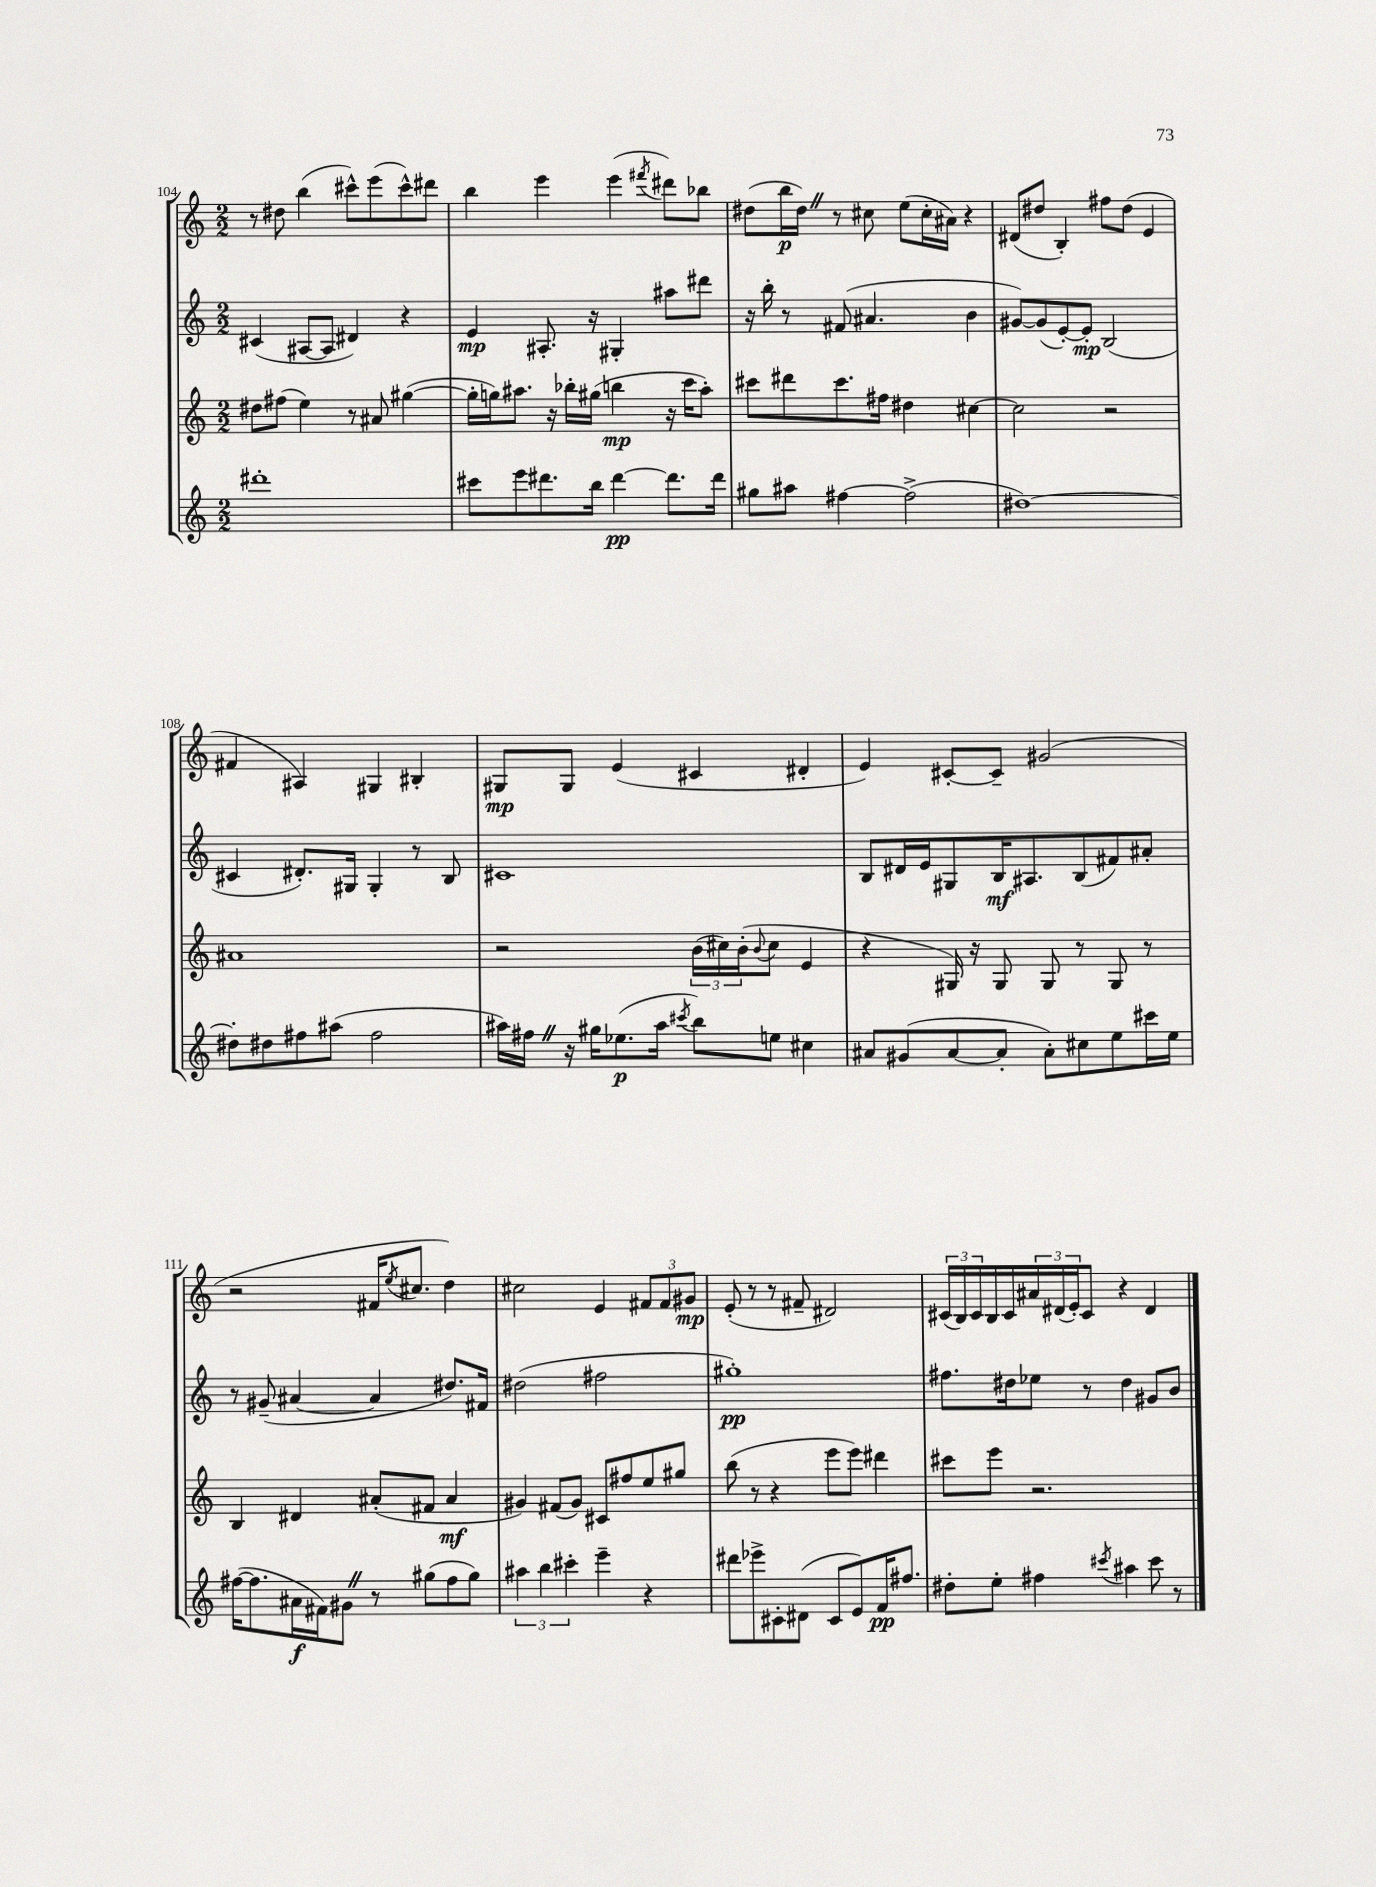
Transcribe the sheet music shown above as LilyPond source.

<<
\new StaffGroup <<
\new Staff = "s0" {
    \clef treble \key c \major \numericTimeSignature \time 2/2
    r8 dis''8 b''4( cis'''8-^) e'''8( cis'''8-^) dis'''8 |
    b''4 e'''4 e'''4( \acciaccatura { fis'''8 } dis'''8) bes''8 |
    dis''8( b''16\p dis''16) \once \override BreathingSign.text = \markup { \musicglyph "scripts.caesura.straight" } \breathe r8 cis''8 e''8( cis''16-. ais'16) r4 |
    dis'8( dis''8 b4-.) fis''8 dis''8( e'4 |
    fis'4 ais4) gis4 bis4-. |
    gis8\mp gis8 e'4( cis'4 dis'4-. |
    e'4) cis'8~-. cis'8-- gis'2( |
    r2 fis'16 \acciaccatura { e''8 } cis''8. d''4) |
    cis''2 e'4 \tuplet 3/2 { fis'8 fis'8 gis'8\mp } |
    e'8-.( r8 r8 fis'8-- dis'2) |
    \tuplet 3/2 { cis'16( b16) cis'16 } b16 cis'16 \tuplet 3/2 { ais'16 dis'16( e'16-.) } cis'8 r4 dis'4 \bar "|." |
}
\new Staff = "s1" {
    \clef treble \key c \major \numericTimeSignature \time 2/2
    cis'4( ais8~ ais8 dis'4) r4 |
    e'4\mp ais8.-. r16 gis4-. ais''8 dis'''8 |
    r16 b''16-. r8 fis'8( ais'4. b'4 |
    gis'8~) gis'8( e'8~-.) e'8-.\mp b2( |
    cis'4 dis'8.-.) gis16 gis4-. r8 b8 |
    cis'1 |
    b8 dis'16 e'16 gis8 b16\mf ais8. b8( fis'8) ais'8-. |
    r8 gis'8--( ais'4~ ais'4 dis''8.) fis'16 |
    dis''2( fis''2 |
    gis''1-.\pp) |
    fis''8. dis''16 ees''8 r8 dis''4 gis'8 b'8 \bar "|." |
}
\new Staff = "s2" {
    \clef treble \key c \major \numericTimeSignature \time 2/2
    dis''8 fis''8( e''4) r8 ais'8 gis''4~( |
    gis''16-. g''16) ais''8. r16 bes''16-. gis''16( b''4\mp r16 c'''16 ais''8-.) |
    cis'''8 dis'''8 cis'''8. fis''16 dis''4 cis''4~ |
    cis''2 r2 |
    ais'1 |
    r2 \tuplet 3/2 { b'16( cis''16) b'16-.( } \appoggiatura { b'8 } cis''8 e'4 |
    r4 gis16) r16 gis8 gis8 r8 gis8 r8 |
    b4 dis'4 ais'8-.( fis'8 ais'4\mf |
    gis'4) fis'8( gis'8) cis'8 fis''8 e''8 gis''8 |
    b''8( r8 r4 e'''8 e'''8) dis'''4 |
    cis'''8 e'''8 r2. \bar "|." |
}
\new Staff = "s3" {
    \clef treble \key c \major \numericTimeSignature \time 2/2
    dis'''1-. |
    cis'''8 e'''8 dis'''8. b''16 dis'''4~\pp dis'''8. dis'''16 |
    gis''8 ais''8 fis''4~ fis''2->( |
    dis''1~) |
    dis''8-. dis''8 fis''8 ais''8( fis''2 |
    ais''16) fis''16 \once \override BreathingSign.text = \markup { \musicglyph "scripts.caesura.straight" } \breathe r16 gis''16 ees''8.\p( ais''16 \acciaccatura { cis'''8 } b''8) e''8 cis''4 |
    ais'8 gis'8( ais'8~ ais'8-. ais'8-.) cis''8 e''8 cis'''16 e''16 |
    fis''16~( fis''8. ais'16\f fis'16) gis'8 \once \override BreathingSign.text = \markup { \musicglyph "scripts.caesura.straight" } \breathe r8 gis''8( fis''8 gis''8) |
    \tuplet 3/2 { ais''4 b''4 cis'''4-. } e'''4-- r4 |
    dis'''8 ees'''8-> cis'8-. dis'8( cis'8 e'8) f'16\pp fis''8. |
    dis''8-. e''8-. fis''4 \acciaccatura { cis'''8 } ais''4 cis'''8 r8 \bar "|." |
}
>>
>>
\layout { \context { \Score currentBarNumber = #104 } }
